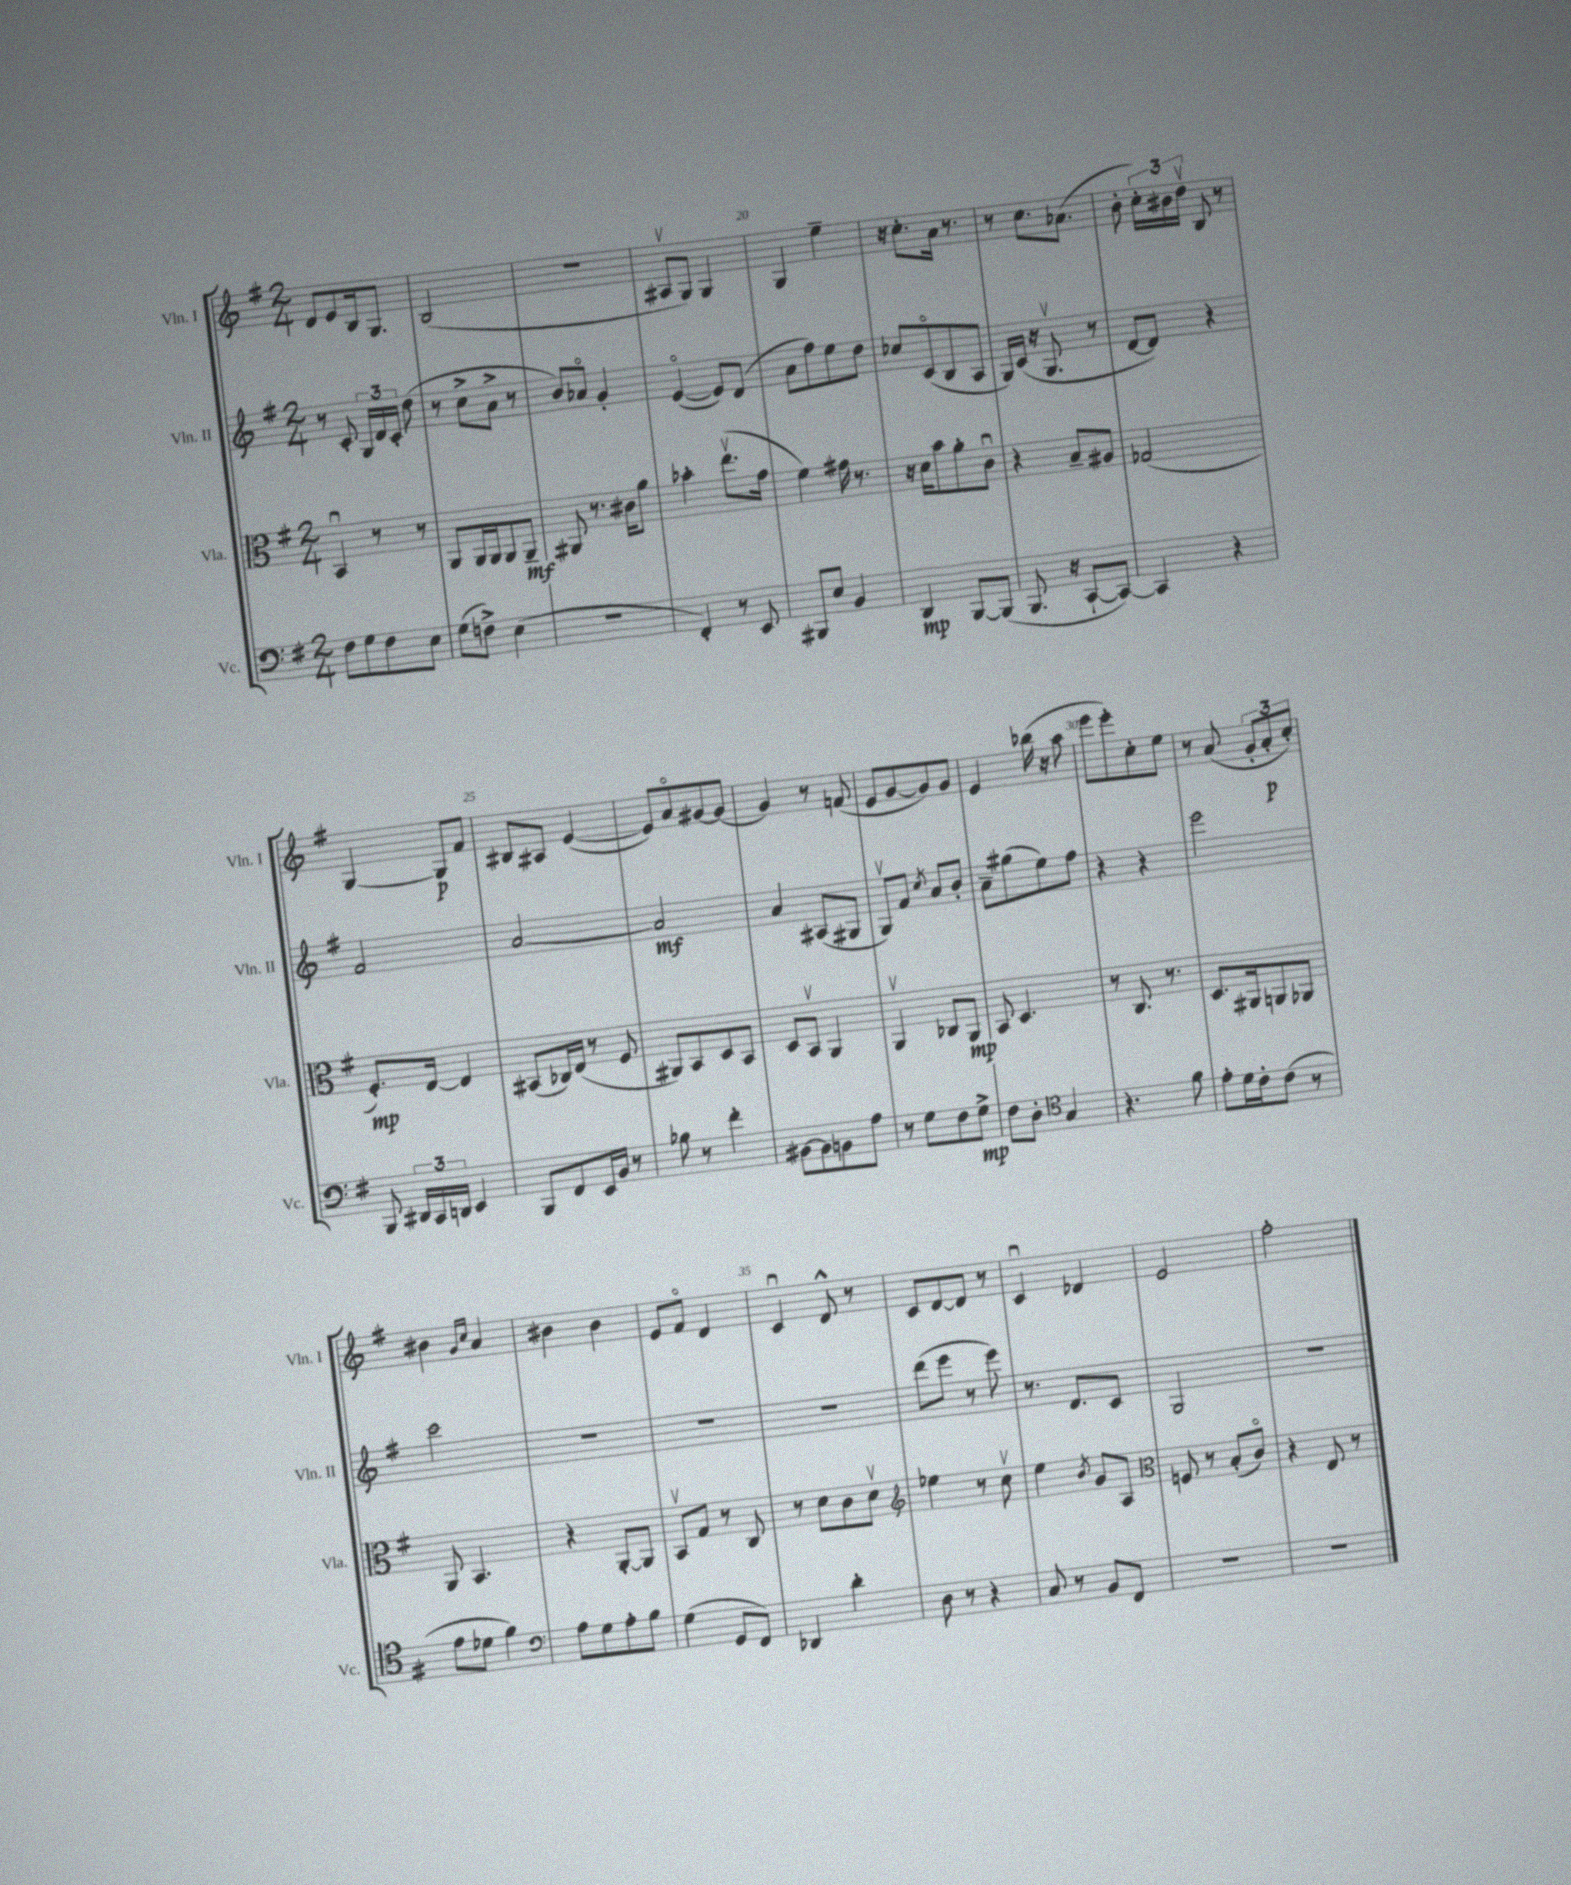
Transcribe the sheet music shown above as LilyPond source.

<<
\new StaffGroup <<
\new Staff = "s0" \with { instrumentName = "Vln. I" shortInstrumentName = "Vln. I" } {
    \clef treble \key g \major \numericTimeSignature \time 2/4
    \autoBeamOff d'8[ e'8 b16 g8.] |
    b2( |
    R2 |
    ais8[\upbow g8]) g4 |
    g4 e''4-- |
    r16 c''8.[-. a'16] r8. |
    r8 c''8.[ aes'8.]( |
    b'8-. \tuplet 3/2 { c''16[-.) bis'16 d''16]\upbow } b8 r8 |
    g4~ g8[\p fis'8] |
    bis8[ ais8] e'4~( |
    e'8[) a'8\flageolet gis'8~ gis'8]( |
    g'4) r8 f'8( |
    e'8[ g'8~ g'8) g'8] |
    e'4 bes''16( r16 a''8 |
    e'''8[ e'''8-.) c''8-. e''8] |
    r8 a'8( \tuplet 3/2 { g'8[-. a'8-.\p c''8]-.) } |
    bis'4 \grace { g'16[ c''16] } a'4 |
    bis'4 bis'4 |
    e'8[ fis'8]\flageolet d'4 |
    c'4\downbow d'8-^ r8 |
    c'8[ d'8~ d'8] r8 |
    c'4\downbow des'4 |
    e'2 |
    fis''2-. \bar "|." |
}
\new Staff = "s1" \with { instrumentName = "Vln. II" shortInstrumentName = "Vln. II" } {
    \clef treble \key g \major \numericTimeSignature \time 2/4
    \autoBeamOff r8 c'8-. \tuplet 3/2 { g16[ d'16 c'16]-. } d''8( |
    r8 c''8[-> a'8]-> r8 |
    b'8[) aes'8]\flageolet g'4-. |
    e'4~\flageolet( e'8[) d'8]( |
    a'8[ fis''8) e''8 d''8] |
    ces''8[ c'8\flageolet( b8 a8] |
    g16[) c'16]( r16 g8.\upbow r8 |
    d'8[~ d'8]) r4 |
    fis'2 |
    a'2~ |
    a'2\mf |
    a'4 ais8[( gis8] |
    g8[\upbow) fis'8] \acciaccatura { c''8 } a'8[ b'8]-. |
    a'8[-- gis''8( e''8) fis''8] |
    r4 r4 |
    e'''2 |
    c'''2 |
    R2 |
    R2 |
    R2 |
    d'''8[( e'''8] r8 e'''8) |
    r8. d'8.[ c'8] |
    g2 |
    R2 \bar "|." |
}
\new Staff = "s2" \with { instrumentName = "Vla." shortInstrumentName = "Vla." } {
    \clef alto \key g \major \numericTimeSignature \time 2/4
    \autoBeamOff b,4\downbow r8 r8 |
    a,8[ a,16 a,16 a,8 a,8]--\mf |
    ais,8 r8. cis'16[ a'8] |
    bes'4-. e''8.[\upbow( g'16] |
    fis'4) gis'16 r8. |
    r16 d'16[ b'8 a'8-. c'8]\downbow |
    r4 b8[-- ais8] |
    ges2( |
    fis8.[-.\mp) e16]~ e4 |
    bis,8[( ces16) e16]( r8 fis8 |
    ais,8[) b,8 d8 b,8] |
    d8[ b,8]\upbow a,4 |
    a,4\upbow ces8[ a,8]\mp |
    b,8 d4. |
    r8 c8. r8. |
    d8.[ ais,16 a,8 aes,8] |
    a,8 b,4. |
    r4 a,8[~-. a,8] |
    b,8[\upbow g8] r8 c8 |
    r8 d'8[ c'8 d'8]\upbow |
    \clef treble ees''4 r8 c''8\upbow |
    e''4 \acciaccatura { b'8 } g'8[ a8] |
    \clef alto f8 r8 b8[-.( c'8]\flageolet) |
    r4 e8 r8 \bar "|." |
}
\new Staff = "s3" \with { instrumentName = "Vc." shortInstrumentName = "Vc." } {
    \clef bass \key g \major \numericTimeSignature \time 2/4
    \autoBeamOff fis8[ g8 fis8 e8] |
    g8[( f8]->) e4( |
    r2 |
    fis,4-.) r8 e,8 |
    bis,,8[ e8] b,4 |
    d,4\mp b,,8[~ b,,8]( |
    b,,8. r16 c,8[~-! c,8]~) |
    c,4 r4 |
    b,,8 \tuplet 3/2 { dis,16[ c,16 d,16] } e,4 |
    b,,8[ fis,8 e,16 b,16] r8 |
    bes8 r8 fis'4-. |
    bis,8[~ bis,8 b,8 a8] |
    r8 g8[ fis8 g8]->\mp |
    fis8[ d8]-. \clef tenor g4 |
    r4. fis'8 |
    e'8[-. d'16 c'16-. c'8]( r8 |
    e'8[ des'8] fis'4) |
    \clef bass a8[ g8 a8-. b8] |
    g4( g,8[ fis,8]) |
    des,4 d'4-. |
    d8 r8 r4 |
    c8 r8 b,8[ fis,8] |
    R2 |
    R2 \bar "|." |
}
>>
>>
\layout { \context { \Score currentBarNumber = #16 \override BarNumber.break-visibility = ##(#f #t #t) barNumberVisibility = #(every-nth-bar-number-visible 5) } }
